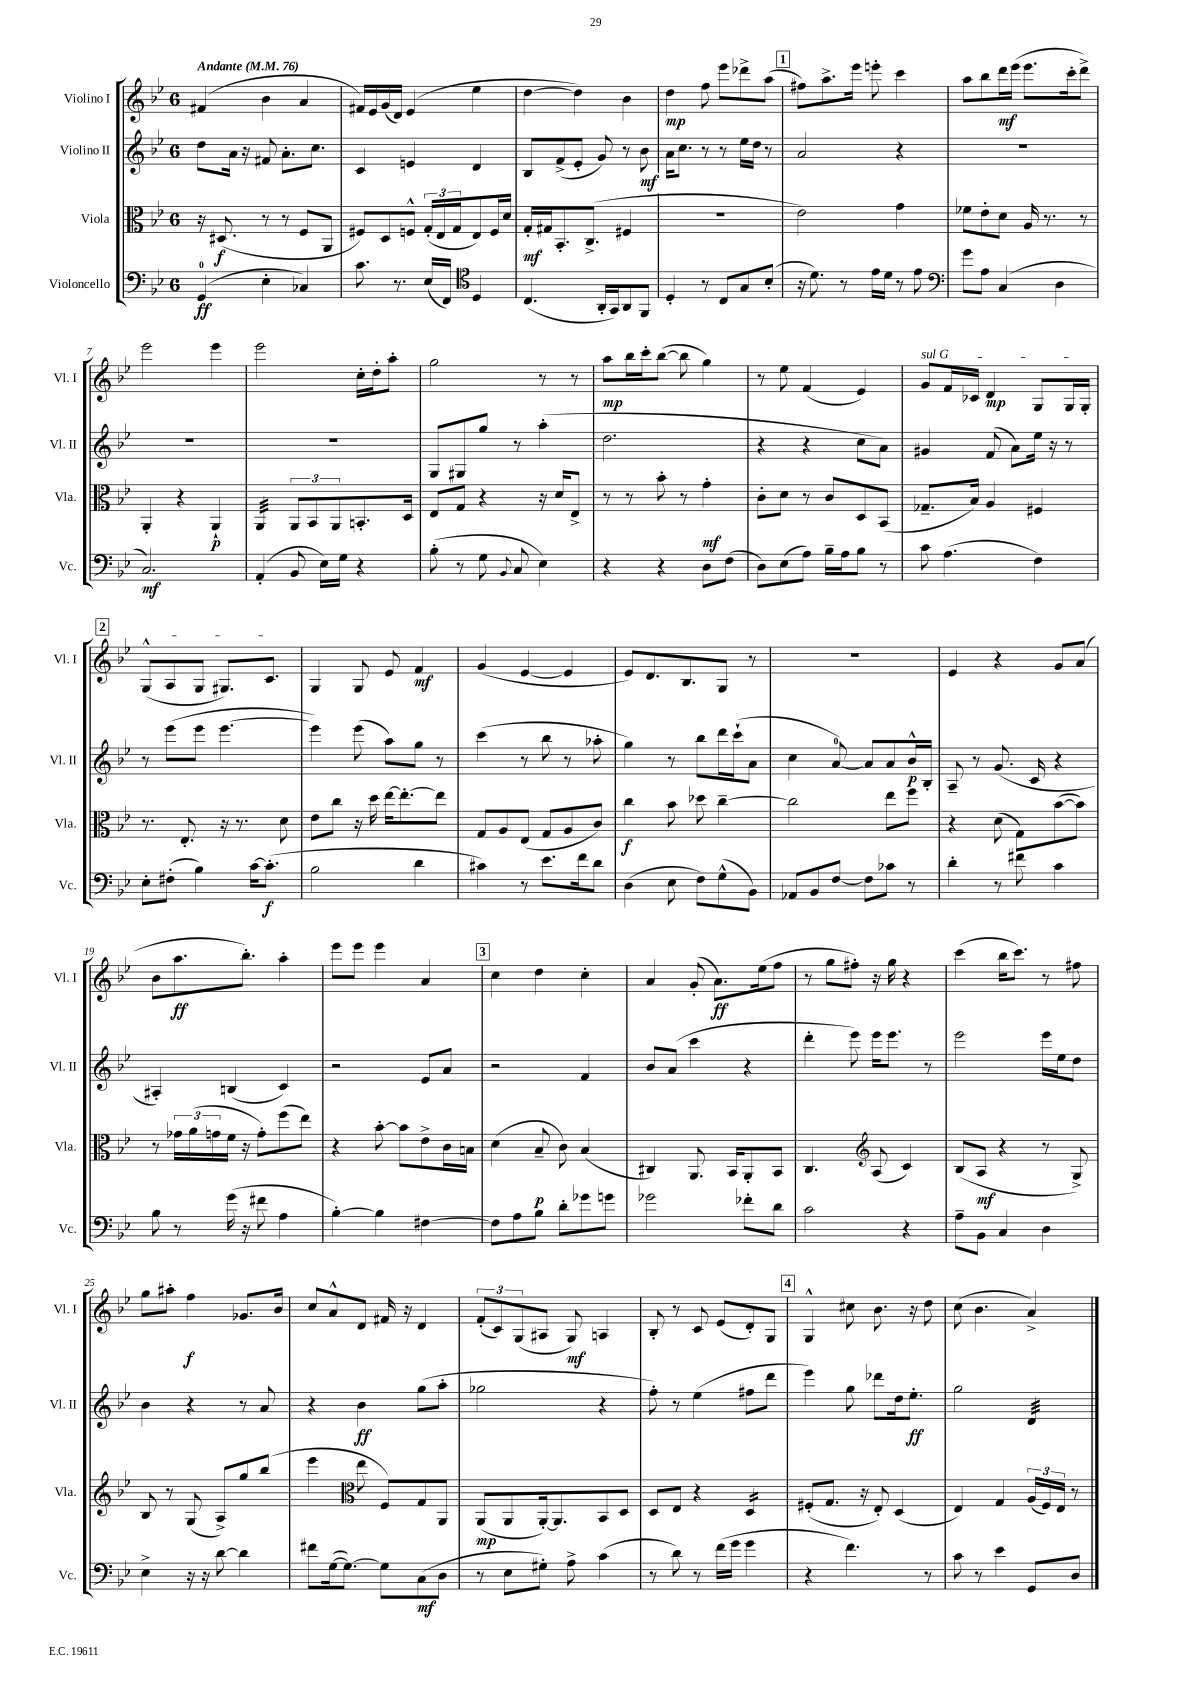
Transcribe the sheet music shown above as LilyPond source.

<<
\new StaffGroup <<
\new Staff = "s0" \with { instrumentName = "Violino I" shortInstrumentName = "Vl. I" } {
    \clef treble \key bes \major \once \override Staff.TimeSignature.style = #'single-digit \time 6/8 \tempo "Andante" 4 = 76
    fis'4( bes'4 a'4 |
    fis'16) ees'16 g'16( d'16) ees'4( ees''4 |
    d''4~ d''4) bes'4 |
    d''4\mp f''8 ees'''8 des'''8-> a''8( |
    \mark \markup { \box "1" } fis''8) a''8.-> ees'''16 e'''8-. c'''4 |
    a''8 bes''8 d'''16\mf ees'''16( ees'''8. c'''16-. d'''8->) |
    ees'''2 ees'''4 |
    ees'''2 c''16-. d''16-. a''8-. |
    g''2 r8 r8 |
    a''8\mp bes''16 c'''16-. bes''8~( bes''8 g''4) |
    r8 ees''8 f'4( ees'4) |
    \once \override TextSpanner.bound-details.left.text = \markup { \italic "sul G" } g'8\startTextSpan f'16 ces'16 d'4\mp g8 g16 g16-. |
    \mark \markup { \box "2" } g8-^( a8 g8 gis8.) c'8.\stopTextSpan |
    g4 g8 ees'8 f'4\mf |
    g'4( ees'4~ ees'4 |
    ees'8) d'8. bes8. g8 r8 |
    r2. |
    ees'4 r4 g'8 a'8( |
    bes'8 a''8.\ff bes''8.-.) a''4-. |
    ees'''8 ees'''8 ees'''4 a'4 |
    \mark \markup { \box "3" } c''4 d''4 c''4-. |
    a'4 g'8-.( a'8.\ff) ees''16( f''8 |
    r8 g''8 fis''8-.) r16 g''16 r4 |
    c'''4( bes''16 c'''8.) r8 fis''8 |
    g''8 ais''8-. f''4\f ges'8. bes'16 |
    c''8 a'8-^ d'8 fis'16 r16 d'4 |
    \tuplet 3/2 { f'8-.( c'8) g8( } ais8 g8\mf) a4 |
    bes8-. r8 c'8 ees'8( d'8-.) g8 |
    \mark \markup { \box "4" } g4-^ cis''8 bes'8. r16 d''8 |
    c''8( bes'4. a'4->) \bar "|." |
}
\new Staff = "s1" \with { instrumentName = "Violino II" shortInstrumentName = "Vl. II" } {
    \clef treble \key bes \major \once \override Staff.TimeSignature.style = #'single-digit \time 6/8
    d''8 a'16 r16 fis'8 a'8.-. c''8. |
    c'4 e'4 d'4 |
    bes8 f'8->( ees'8-. g'8) r8 bes'8\mf |
    a'16 c''8. r8 r8 ees''16 d''16 r8 |
    \mark \markup { \box "1" } a'2 r4 |
    R2. |
    R2. |
    R2. |
    g8 gis8 g''8 r8 a''4-.( |
    d''2. |
    r4 r4 c''8 a'8) |
    gis'4 f'8( a'8) ees''16 r16 r8 |
    \mark \markup { \box "2" } r8 ees'''8( ees'''8 ees'''4.~ |
    ees'''4) ees'''8( a''8) g''8 r8 |
    c'''4( r8 bes''8 r8 aes''8-. |
    g''4) r8 bes''8 d'''16 c'''16-!( a'8 |
    c''4 a'8-0~) a'8 a'8 bes'16-^\p bes16-. |
    a8-- r8 g'8.( c'16 r4 |
    ais4-.) b4( c'4) |
    r2 ees'8 a'8 |
    \mark \markup { \box "3" } r2 f'4 |
    bes'8 a'8( c'''4 r4 |
    d'''4-. ees'''8) ees'''16 ees'''8. r8 |
    ees'''2 ees'''16 ees''16 d''8 |
    bes'4 r4 r8 a'8 |
    r4 bes'4\ff g''8( a''8-. |
    ges''2 r4 |
    f''8-.) r8 ees''4( fis''8 d'''8 |
    \mark \markup { \box "4" } ees'''4) g''8 des'''8 d''16 ees''8.-.\ff |
    g''2 d'4:32 \bar "|." |
}
\new Staff = "s2" \with { instrumentName = "Viola" shortInstrumentName = "Vla." } {
    \clef alto \key bes \major \once \override Staff.TimeSignature.style = #'single-digit \time 6/8
    r16 dis8.\f( r8 r8 f8 a,8 |
    fis8) d8 f8-^ \tuplet 3/2 { g16-.( ees16 g16 } ees8) f16 d'16 |
    g16-.\mf gis16 bes,8.-. c8.->( fis4 |
    R2. |
    \mark \markup { \box "1" } ees'2) g'4 |
    fes'8 ees'8-. d'8 a16 r8. r8 |
    a,4-. r4 a,4-!\p |
    a,4:32 \tuplet 3/2 { a,8 bes,8 a,8 } b,8.-. d16 |
    ees8 g8 r4 r16 d'16 ees8-> |
    r8 r8 bes'8-. r8 g'4-.\mf |
    c'8-. d'8 r8 c'8 d8 bes,8( |
    ges8.-- bes16) a4 fis4 |
    \mark \markup { \box "2" } r8. ees8.-. r16 r8. d'8 |
    ees'8 c''8 r16 d''16 ees''16~ ees''8.~-. ees''8 |
    g8 a8 ees8( g8 a8 c'8) |
    c''4\f bes'8 des''8 c''4~-- |
    c''2 ees''8 f''8 |
    r4 d'8( g8) bes'8~( bes'8) |
    r8 \tuplet 3/2 { ges'16 a'16( g'16 } f'16 r16 g'8-.) f''8( ees''8) |
    r4 bes'8~-. bes'8 ees'8-> c'16 b16 |
    \mark \markup { \box "3" } d'4( bes8--\p c'8) bes4( |
    cis4) a,8. bes,16 a,8-. bes,8 |
    c4. \clef treble a8( c'4) |
    bes8( a8\mf r4 r8 g8->) |
    bes8 r8 g8( a8->) g''8 bes''8( |
    ees'''4 \clef alto ees''8 f8) g8 a,8 |
    a,8\mp( a,8 a,16~-.) a,8. bes,8 d8 |
    d8 ees8 r4 d4:16 |
    \mark \markup { \box "4" } fis8-.( g8. r16 ees8-.) d4( |
    ees4) g4 \tuplet 3/2 { a16( f16) ees16 } r8 \bar "|." |
}
\new Staff = "s3" \with { instrumentName = "Violoncello" shortInstrumentName = "Vc." } {
    \clef bass \key bes \major \once \override Staff.TimeSignature.style = #'single-digit \time 6/8
    g,4-0\ff( ees4-. ces4) |
    c'8. r8. ees16( f,16) \clef tenor d4 |
    c4.( a,16-. g,16) a,8 f,8 |
    d4-. r8 c8 g8 bes8-.( |
    \mark \markup { \box "1" } r16 d'8.) r8 ees'16 d'16 r8 ees'8 |
    \clef bass g'8 a8 c4( d4 |
    c2.\mf) |
    a,4-.( bes,8 ees16) g16 r4 |
    bes8-.( r8 g8 \appoggiatura { bes,8 } c8 ees4) |
    r4 r4 d8 f8( |
    d8) ees8( a8) bes16-- a16 bes8 r8 |
    c'8 a4.( f4) |
    \mark \markup { \box "2" } ees8-. fis8-.( bes4) c'16~ c'8.-.\f( |
    bes2 d'4 |
    cis'4) r8 ees'8. f'16 d'8 |
    d4( ees8 f8) g8-^( bes,8) |
    aes,8 bes,8 f8~ f8 ces'8 r8 |
    d'4-. r8 fis'8 c'4 |
    bes8 r8 g'16( r16 fis'8 a4 |
    bes4~-.) bes4 fis4~ |
    \mark \markup { \box "3" } fis8 a8 bes8 d'8-. ges'8 g'8 |
    ges'2 fes'8-. d'8 |
    c'2 r4 |
    a8-- bes,8 c4 d4 |
    ees4-> r16 r16 d'8~ d'4 |
    fis'8 g16~( g8.~) g8 c8\mf( d8 |
    r8 ees8 gis8-.) a8-> c'4( |
    r8 d'8) r8 f'16( g'16 g'4 |
    \mark \markup { \box "4" } r4 f'4.) r8 |
    c'8 r8 ees'4 g,8 d8 \bar "|." |
}
>>
>>
